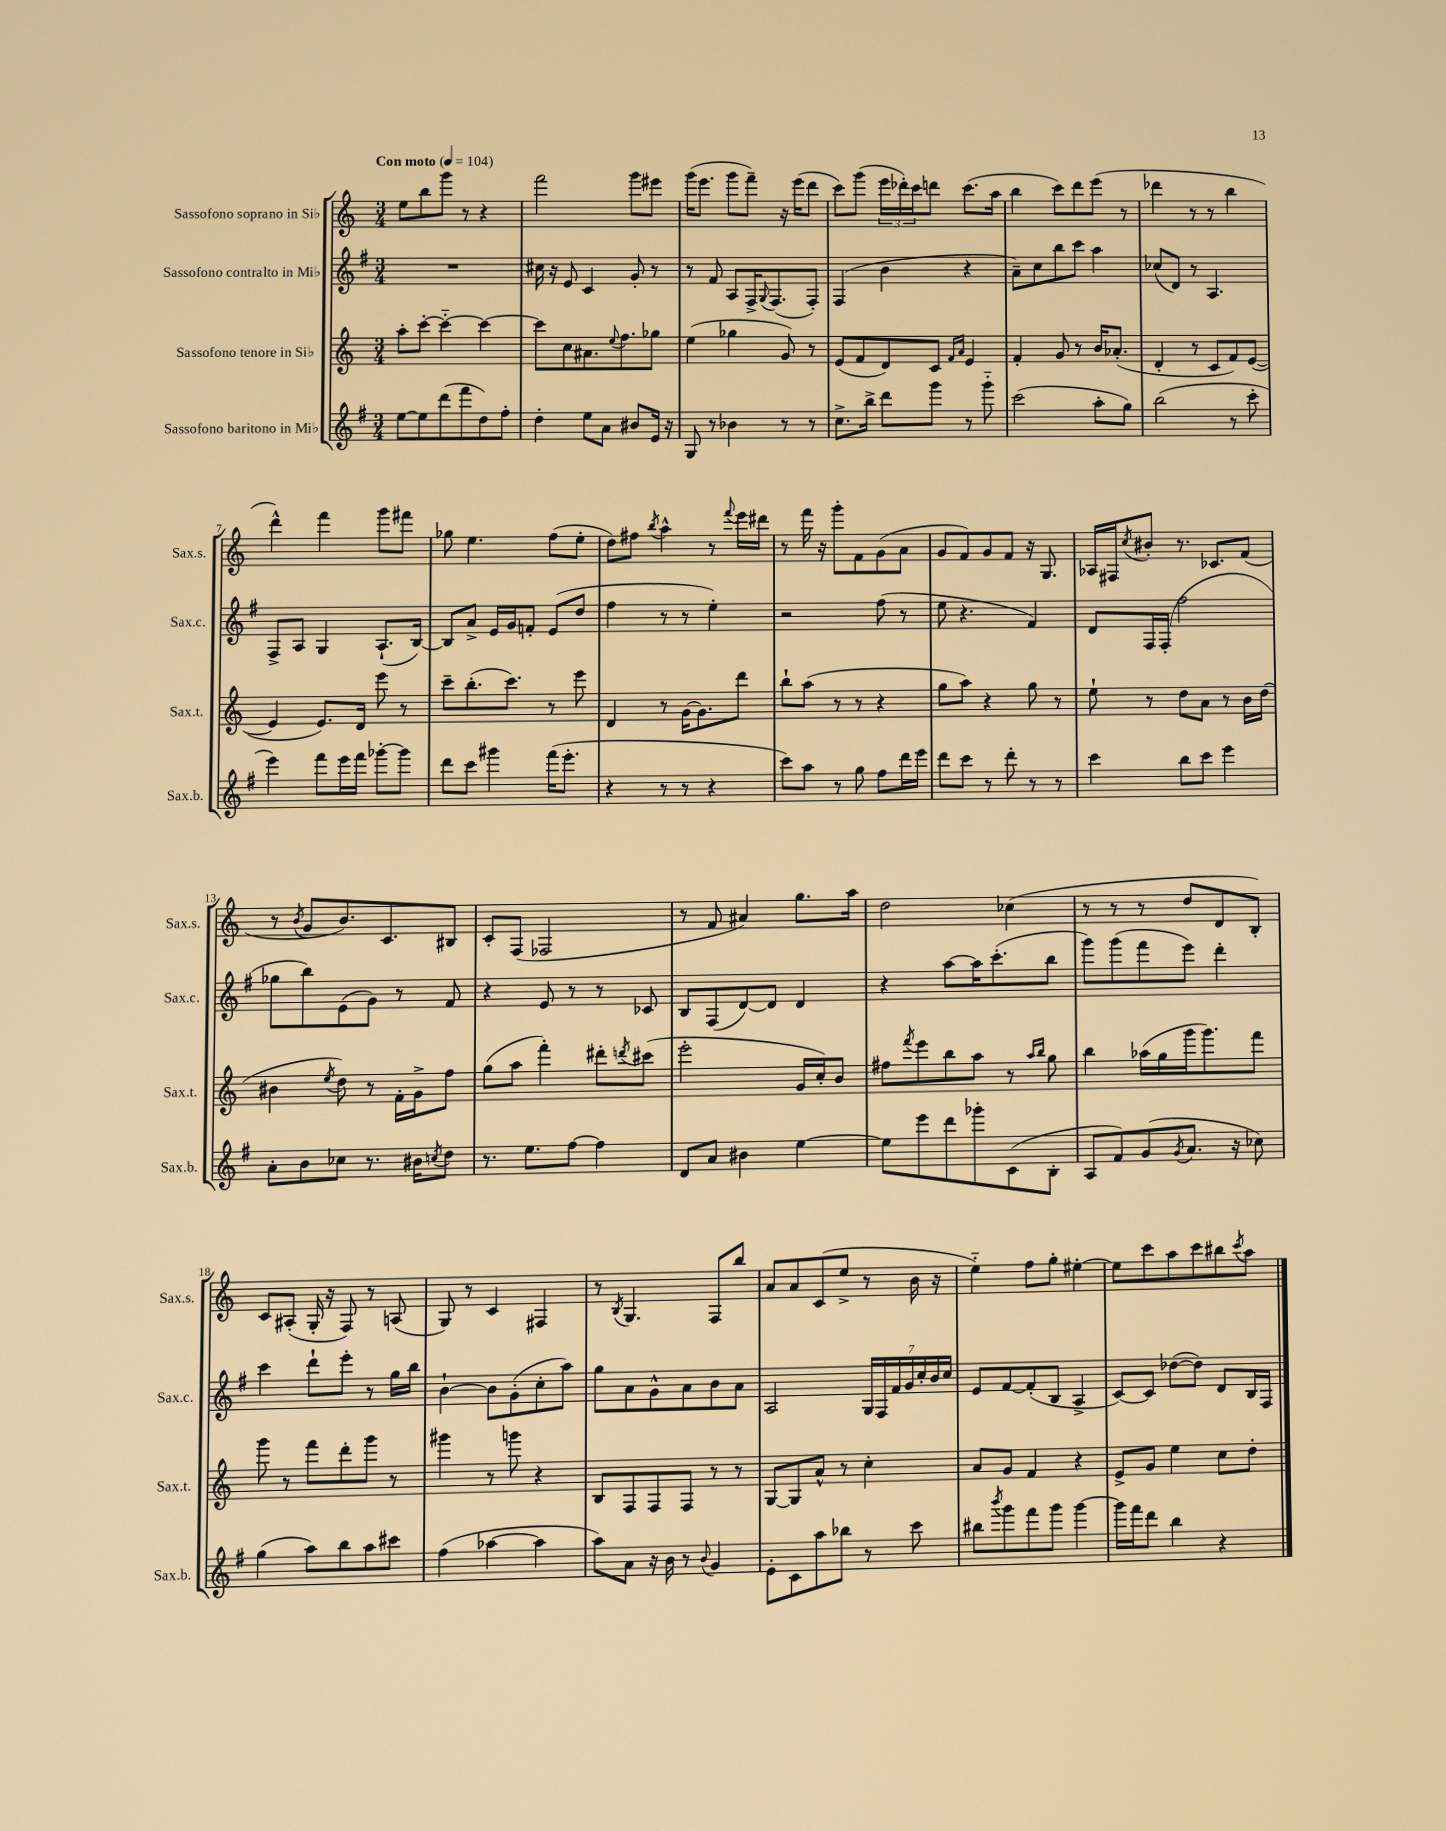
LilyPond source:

<<
\new StaffGroup <<
\new Staff = "s0" \with { instrumentName = "Sassofono soprano in Sib" shortInstrumentName = "Sax.s." } {
    \clef treble \key c \major \numericTimeSignature \time 3/4 \tempo "Con moto" 4 = 104
    e''8 b''8 g'''8 r8 r4 |
    f'''2 g'''8 eis'''8 |
    g'''16( e'''8. g'''8 f'''8--) r16 e'''16( d'''8 |
    c'''8) g'''8( \tuplet 3/2 { e'''16 des'''16-.) c'''16 } d'''8 c'''8.( a''16 |
    b''4 c'''8) d'''8 e'''8( r8 |
    des'''4 r8 r8 b''4 |
    d'''4-^) f'''4 g'''8 fis'''8 |
    ges''8 e''4. f''8( e''8-. |
    d''8) fis''8 \acciaccatura { b''8 } a''4-^ r8 \appoggiatura { f'''8 } e'''16 dis'''16 |
    r8 f'''16 r16 g'''8-. f'8 g'8( a'8 |
    g'8 f'8) g'8 f'8 r16 g8. |
    aes16 fis16 \acciaccatura { c''8 } bis'8-. r8. ces'8. f'8( |
    r8 \acciaccatura { b'8 } g'8 b'8.) c'8. bis8 |
    c'8-. f8( fes2 |
    r8 f'8 ais'4) g''8. a''16 |
    d''2 ces''4( |
    r8 r8 r8 d''8 d'8 b8-.) |
    c'8 ais8-.( g16-. r16 f8) r8 a8( |
    g8) r8 c'4 fis4 |
    r8 \acciaccatura { b8 } g4. f8 b''8 |
    a'8 a'8 c'8( e''8-> r8 b'16 r16 |
    e''4-_) f''8 g''8-. eis''4~-. |
    eis''8 c'''8 a''8 c'''8 bis''8 \acciaccatura { c'''8 } a''8 \bar "|." |
}
\new Staff = "s1" \with { instrumentName = "Sassofono contralto in Mib" shortInstrumentName = "Sax.c." } {
    \clef treble \key g \major \numericTimeSignature \time 3/4
    R2. |
    cis''16 r16 e'8 c'4 g'8-. r8 |
    r8 fis'8 a8 fis16-> \appoggiatura { g8 } fis8.( fis8-.) |
    fis4( b'4 r4 |
    a'8--) c''8 b''8 c'''8 a''4 |
    ces''8( d'8) r8 a4. |
    fis8-> a8 g4 a8.-!( b16~) |
    b8 a'8-> e'16 g'16 f'8-. e'8( d''8 |
    fis''4 r8 r8 e''4-.) |
    r2 fis''8( r8 |
    e''8 r4. fis'4) |
    d'8 fis16 fis16-.( fis''2 |
    ges''8 b''8) e'8( g'8) r8 fis'8 |
    r4 e'8 r8 r8 ces'8 |
    b8 fis8( d'8~) d'8 d'4 |
    r4 a''8~ a''16 c'''8.-.( b''8 |
    g'''8) g'''8( fis'''8 e'''8) d'''4-. |
    c'''4 d'''8-! e'''8-. r8 g''16 b''16 |
    b'4~-! b'8 g'8-.( c''8-. a''8) |
    g''8 a'8 g'8-^ a'8 b'8 a'8 |
    a2 \tuplet 7/4 { g16 fis16 fis'16 g'16 c''16-. b'16 c''16 } |
    e'8 fis'8~ fis'8-.( b8 a4-> |
    c'8~) c'8 des''8~( des''8) d'8 b16 fis16 \bar "|." |
}
\new Staff = "s2" \with { instrumentName = "Sassofono tenore in Sib" shortInstrumentName = "Sax.t." } {
    \clef treble \key c \major \numericTimeSignature \time 3/4
    a''8-. c'''8~-. c'''4~-_ c'''4~ |
    c'''8 c''8 ais'8. \appoggiatura { e''8 } f''8. ges''8 |
    e''4( ges''4 g'8) r8 |
    e'8( f'8 d'8) c'8 \grace { f'16 a'16 } e'4 |
    f'4-. g'8 r8 b'16 aes'8.-.( |
    d'4-. r8 c'8 f'8) e'8~( |
    e'4 e'8.) d'16 e'''8 r8 |
    c'''8-- b''8.-.( c'''8.) r8 e'''8 |
    d'4 r8 g'16~ g'8. d'''8 |
    b''8-! a''8( r8 r8 r4 |
    g''8 a''8) r4 g''8 r8 |
    e''8-! r8 d''8 a'8 r8 b'16 d''16( |
    bis'4 \acciaccatura { e''8 } d''8) r8 f'16-. g'16-> f''8 |
    g''8( a''8 f'''4-.) dis'''8-. \acciaccatura { d'''8 } cis'''8( |
    e'''2-. g'16 c''16-.) b'8 |
    fis''8 \acciaccatura { f'''8 } e'''8 b''8 a''8 r8 \grace { a''16 b''16 } g''8 |
    b''4 aes''16( g''16 g'''16 g'''8.) f'''8 |
    g'''8 r8 f'''8 d'''8-. g'''8 r8 |
    gis'''4 r8 g'''8 r4 |
    b8 f8 f8 f8 r8 r8 |
    g8~ g8 a'8-^ r8 c''4-. |
    a'8 g'8 f'4 r4 |
    e'8-> g'8 e''4 c''8 d''8-. \bar "|." |
}
\new Staff = "s3" \with { instrumentName = "Sassofono baritono in Mib" shortInstrumentName = "Sax.b." } {
    \clef treble \key g \major \numericTimeSignature \time 3/4
    e''8~ e''8 d'''8( fis'''8 d''8) fis''8-. |
    d''4-. e''8 a'8 bis'8 e'16 r16 |
    g8 r8 bes'4 r8 r8 |
    c''8.-> b''16-> d'''8 g'''8 r8 g'''8-_ |
    c'''2( a''8-. g''8) |
    b''2( r8 c'''8-. |
    e'''4) fis'''8 e'''16 fis'''16 ges'''8~-. ges'''8 |
    d'''8 c'''8 gis'''4 fis'''16( e'''8.-. |
    r4 r8 r8 r4 |
    c'''8) a''8 r8 g''8 fis''8 d'''16 e'''16 |
    d'''8 c'''8 r8 d'''8-. r8 r8 |
    c'''4 b''8 c'''8 e'''4 |
    a'8-. b'8 ces''8 r8. bis'16 \acciaccatura { c''8 } d''8 |
    r8. e''8. fis''8~ fis''4 |
    d'8 a'8 bis'4 e''4~ |
    e''8 e'''8 d'''8 ges'''8-. c'8( b8-. |
    a8 fis'8) g'8( \acciaccatura { g'8 } a'8. r16 ces''8) |
    g''4( a''8) b''8 a''8 cis'''8 |
    fis''4( aes''4~ aes''4 |
    a''8) a'8 r16 b'16 r8 \appoggiatura { b'8 } g'4 |
    e'8-. c'8 a''8 bes''8 r8 c'''8 |
    bis''8 \acciaccatura { b'''8 } g'''8 fis'''8 g'''8 g'''4~ |
    g'''16 fis'''16 d'''8 b''4 r4 \bar "|." |
}
>>
>>
